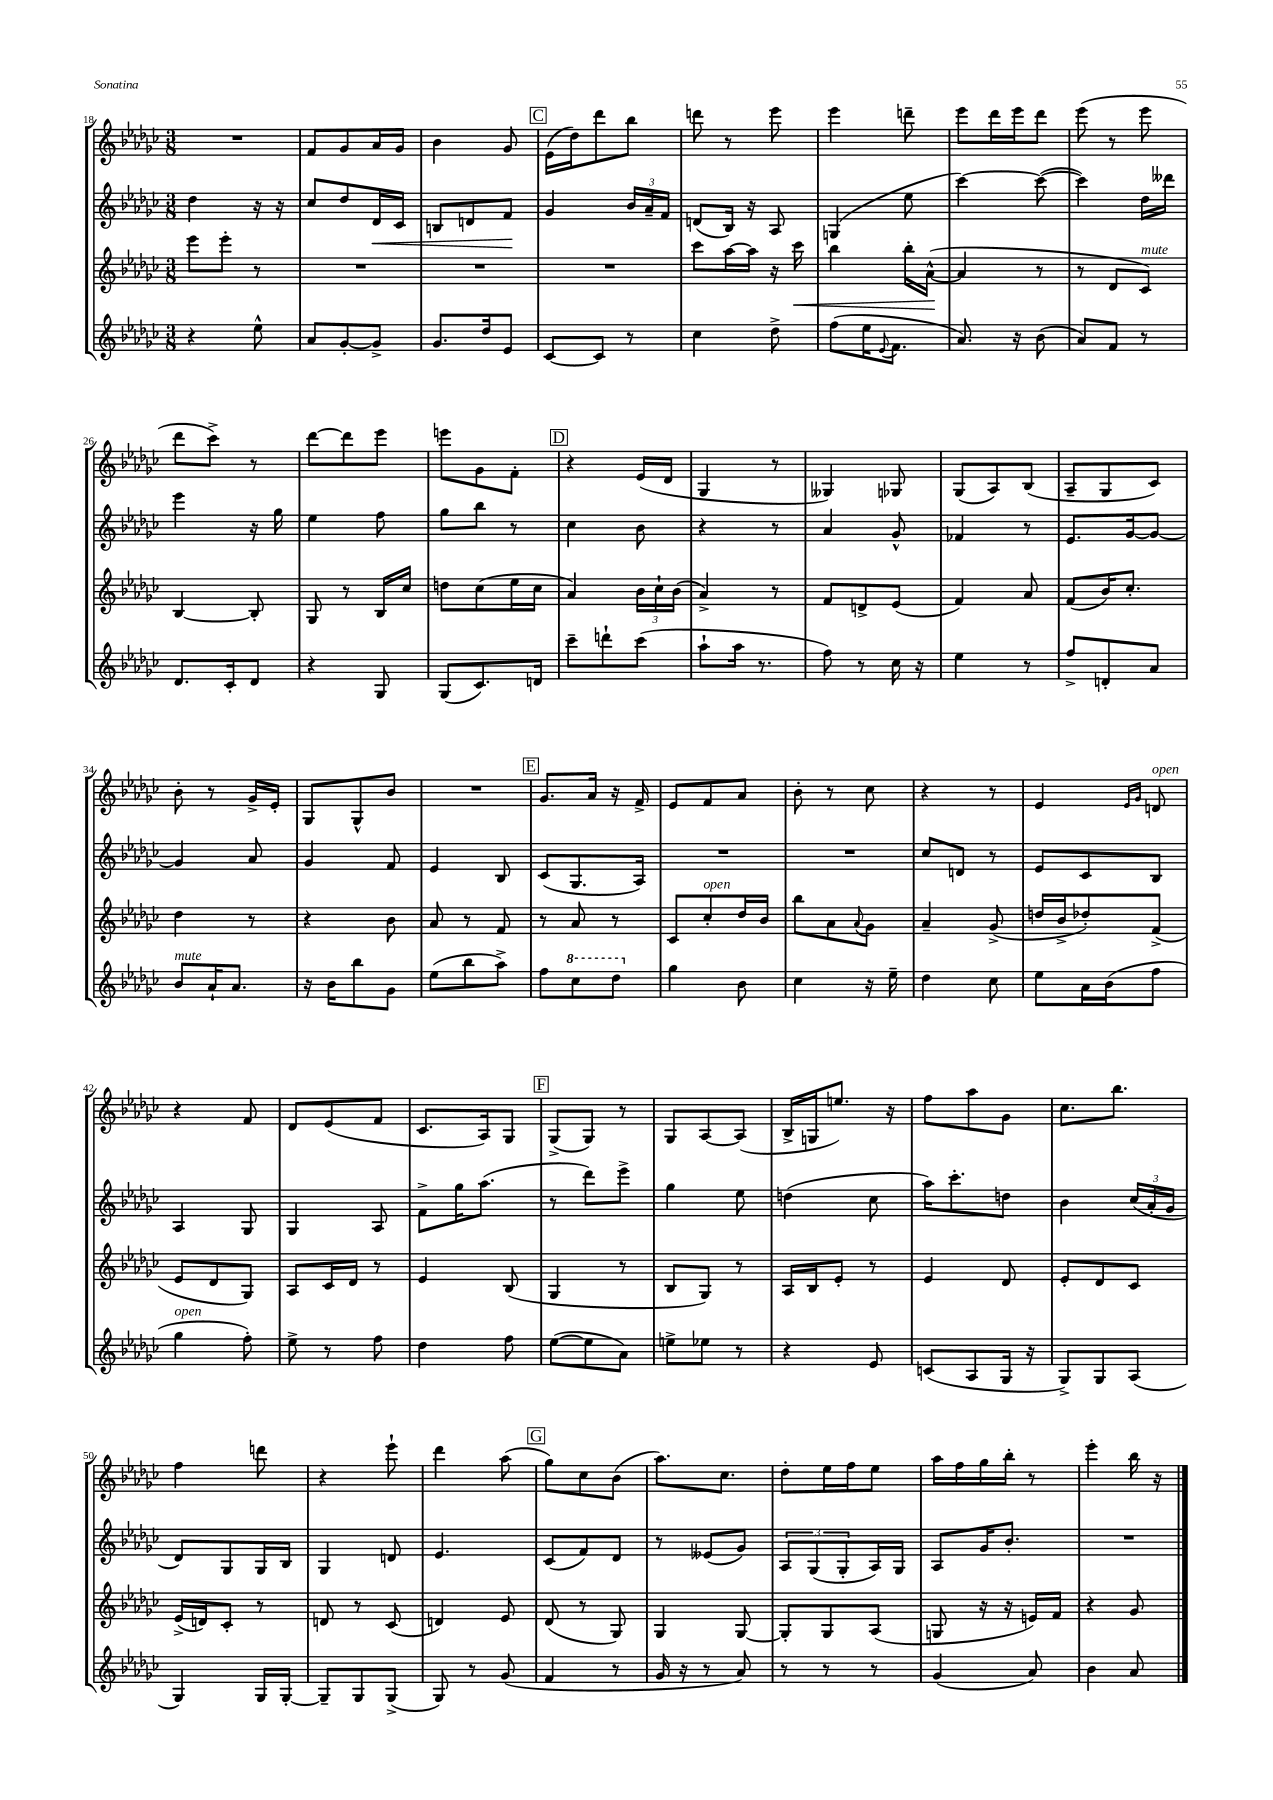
<<
\new StaffGroup <<
\new Staff = "s0" {
    \clef treble \key ges \major \numericTimeSignature \time 3/8
    R4. |
    f'8 ges'8 aes'16 ges'16 |
    bes'4 ges'8 |
    \mark \markup { \box "C" } ees'16( des''16) des'''8 bes''8 |
    d'''8 r8 ees'''8 |
    ees'''4 d'''8-- |
    ees'''8 des'''16 ees'''16 des'''8 |
    ees'''8( r8 ees'''8 |
    des'''8 ces'''8->) r8 |
    des'''8~ des'''8 ees'''8 |
    e'''8 ges'8 f'8-. |
    \mark \markup { \box "D" } r4 ees'16( des'16 |
    ges4 r8 |
    geses4) ges8 |
    ges8( aes8) bes8( |
    aes8-- ges8 ces'8) |
    bes'8-. r8 ges'16-> ees'16-. |
    ges8 ges8-^ bes'8 |
    R4. |
    \mark \markup { \box "E" } ges'8. aes'16 r16 f'16-> |
    ees'8 f'8 aes'8 |
    bes'8-. r8 ces''8 |
    r4 r8 |
    ees'4 \grace { ees'16 ges'16 } d'8^\markup { \italic "open" } |
    r4 f'8 |
    des'8 ees'8( f'8 |
    ces'8. aes16) ges8 |
    \mark \markup { \box "F" } ges8->( ges8) r8 |
    ges8 aes8~ aes8( |
    bes16-> g16 e''8.) r16 |
    f''8 aes''8 ges'8 |
    ces''8. bes''8. |
    f''4 d'''8 |
    r4 ees'''8-! |
    des'''4 aes''8( |
    \mark \markup { \box "G" } ges''8) ces''8 bes'8( |
    aes''8.) ces''8. |
    des''8-. ees''16 f''16 ees''8 |
    aes''16 f''16 ges''16 bes''16-. r8 |
    ees'''4-. bes''16 r16 \bar "|." |
}
\new Staff = "s1" {
    \clef treble \key ges \major \numericTimeSignature \time 3/8
    des''4 r16 r16 |
    ces''8 des''8 des'16\< ces'16 |
    b8 d'8 f'8\! |
    \mark \markup { \box "C" } ges'4 \tuplet 3/2 { bes'16 aes'16-- f'16 } |
    d'8( bes16) r16 aes8 |
    g4( ees''8 |
    ces'''4~) ces'''8~( |
    ces'''4) des''16 deses'''16 |
    ees'''4 r16 ges''16 |
    ees''4 f''8 |
    ges''8 bes''8 r8 |
    \mark \markup { \box "D" } ces''4 bes'8 |
    r4 r8 |
    aes'4 ges'8-^ |
    fes'4 r8 |
    ees'8. ges'16~ ges'8~ |
    ges'4 aes'8 |
    ges'4 f'8 |
    ees'4 bes8 |
    \mark \markup { \box "E" } ces'8( ges8. aes16) |
    R4. |
    R4. |
    ces''8 d'8 r8 |
    ees'8 ces'8 bes8 |
    aes4 ges8 |
    ges4 aes8 |
    f'8-> ges''16 aes''8.( |
    \mark \markup { \box "F" } r8 des'''8) ees'''8-> |
    ges''4 ees''8 |
    d''4( ces''8 |
    aes''16) ces'''8.-. d''8 |
    bes'4 \tuplet 3/2 { ces''16( aes'16-. ges'16 } |
    des'8) ges8 ges16 bes16 |
    ges4 d'8 |
    ees'4. |
    \mark \markup { \box "G" } ces'8( f'8) des'8 |
    r8 eeses'8( ges'8) |
    \tuplet 3/2 { aes8 ges8( ges8-. } aes16) ges16 |
    aes8 ges'16 bes'8.-. |
    R4. \bar "|." |
}
\new Staff = "s2" {
    \clef treble \key ges \major \numericTimeSignature \time 3/8
    ees'''8 ees'''8-. r8 |
    R4. |
    R4. |
    \mark \markup { \box "C" } R4. |
    ces'''8 aes''16~ aes''16 r16 ces'''16\< |
    bes''4 bes''16-. aes'16~-^\!( |
    aes'4 r8 |
    r8 des'8 ces'8^\markup { \italic "mute" }) |
    bes4~ bes8-. |
    ges8 r8 bes16 ces''16 |
    d''8 ces''8( ees''16 ces''16 |
    \mark \markup { \box "D" } aes'4) \tuplet 3/2 { bes'16 ces''16-! bes'16( } |
    aes'4->) r8 |
    f'8 d'8-> ees'8( |
    f'4) aes'8 |
    f'8( bes'16) ces''8.-. |
    des''4 r8 |
    r4 bes'8 |
    aes'8 r8 f'8 |
    \mark \markup { \box "E" } r8 aes'8 r8 |
    ces'8 ces''8-.^\markup { \italic "open" } des''16 bes'16 |
    bes''8 aes'8 \appoggiatura { aes'8 } ges'8 |
    aes'4-- ges'8->( |
    d''16 bes'16-> des''8-.) f'8->( |
    ees'8 des'8 ges8) |
    aes8 ces'16 des'16 r8 |
    ees'4 bes8( |
    \mark \markup { \box "F" } ges4 r8 |
    bes8 ges8) r8 |
    aes16 bes16 ees'8-. r8 |
    ees'4 des'8 |
    ees'8-. des'8 ces'8 |
    ees'16->( d'16) ces'8-. r8 |
    d'8 r8 ces'8( |
    d'4) ees'8 |
    \mark \markup { \box "G" } des'8( r8 ges8) |
    ges4 ges8~ |
    ges8-. ges8 aes8( |
    g8 r16 r16 e'16) f'16 |
    r4 ges'8 \bar "|." |
}
\new Staff = "s3" {
    \clef treble \key ges \major \numericTimeSignature \time 3/8
    r4 ees''8-^ |
    aes'8 ges'8~-. ges'8-> |
    ges'8. des''16 ees'8 |
    \mark \markup { \box "C" } ces'8~ ces'8 r8 |
    ces''4 des''8-> |
    f''8( ees''16 \appoggiatura { ees'8 } f'8. |
    aes'8.) r16 bes'8( |
    aes'8) f'8 r8 |
    des'8. ces'16-. des'8 |
    r4 ges8 |
    ges8( ces'8.) d'16 |
    \mark \markup { \box "D" } ces'''8-- d'''8-! ces'''8( |
    aes''8-! aes''16 r8. |
    f''8) r8 ces''16 r16 |
    ees''4 r8 |
    f''8-> d'8-. aes'8 |
    bes'8^\markup { \italic "mute" } aes'16-! aes'8. |
    r16 bes'16 bes''8 ges'8 |
    ees''8( bes''8 aes''8->) |
    \mark \markup { \box "E" } f''8 \ottava #1 ces'''8 des'''8 \ottava #0 |
    ges''4 bes'8 |
    ces''4 r16 ees''16-- |
    des''4 ces''8 |
    ees''8 aes'16 bes'16( f''8 |
    ges''4^\markup { \italic "open" } f''8-.) |
    ees''8-> r8 f''8 |
    des''4 f''8 |
    \mark \markup { \box "F" } ees''8~( ees''8 aes'8) |
    e''8-> ees''8 r8 |
    r4 ees'8 |
    c'8( aes8 ges16 r16 |
    ges8->) ges8 aes8( |
    ges4) ges16 ges16~-. |
    ges8-- ges8 ges8->( |
    ges8) r8 ges'8( |
    \mark \markup { \box "G" } f'4 r8 |
    ges'16 r16 r8 aes'8) |
    r8 r8 r8 |
    ges'4( aes'8) |
    bes'4 aes'8 \bar "|." |
}
>>
>>
\layout { \context { \Score currentBarNumber = #18 } }
